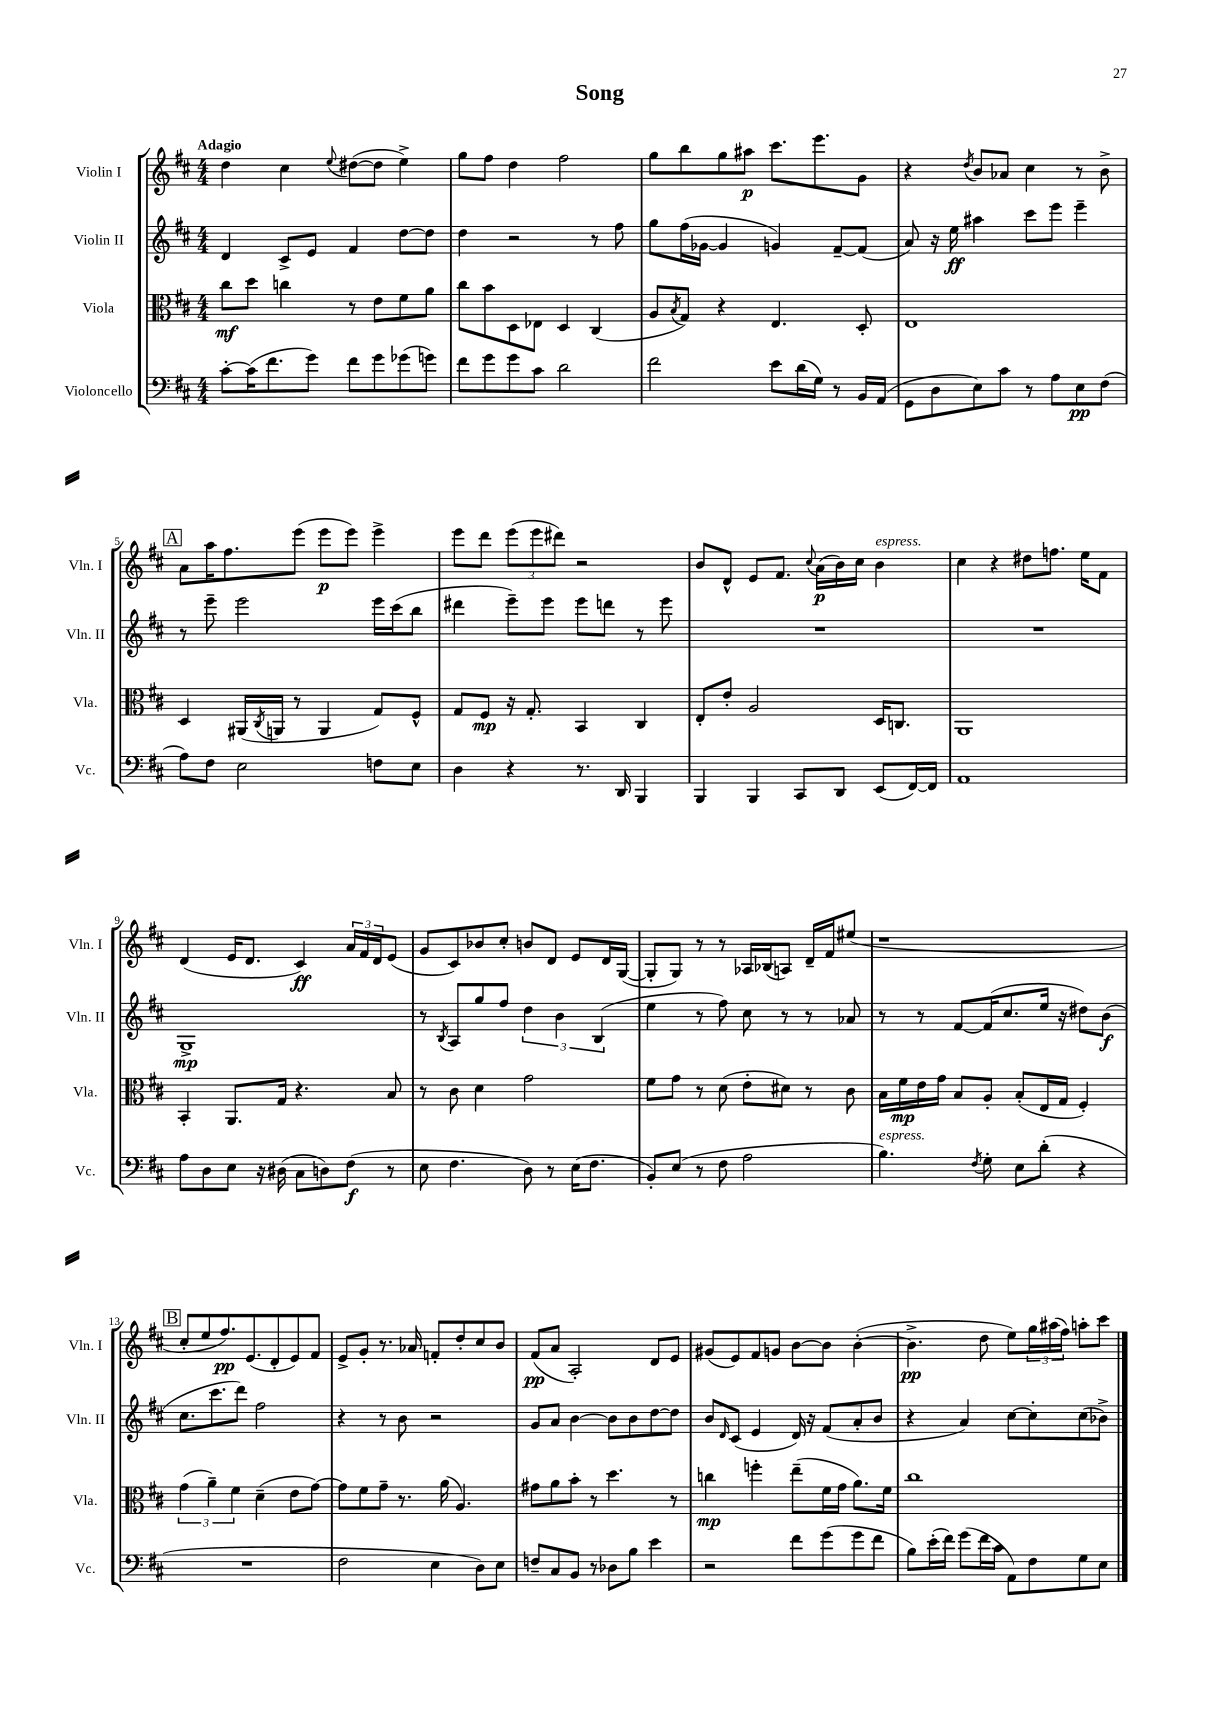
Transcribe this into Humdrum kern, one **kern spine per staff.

**kern	**dynam	**kern	**dynam	**kern	**dynam	**kern	**dynam
*part4	*part4	*part3	*part3	*part2	*part2	*part1	*part1
*staff4	*staff4	*staff3	*staff3	*staff2	*staff2	*staff1	*staff1
*I"Violoncello	*	*I"Viola	*	*I"Violin II	*	*I"Violin I	*
*I'Vc.	*	*I'Vla.	*	*I'Vln. II	*	*I'Vln. I	*
*clefF4	*	*clefC3	*	*clefG2	*	*clefG2	*
*k[f#c#]	*	*k[f#c#]	*	*k[f#c#]	*	*k[f#c#]	*
*M4/4	*	*M4/4	*	*M4/4	*	*M4/4	*
=1	=1	=1	=1	=1	=1	=1	=1
!	!	!	!	!	!	!LO:TX:a:B:t=Adagio	!
[8c#'\L	.	8cc#\L	mf	4d/	.	4dd\	.
(16c#\K]	.	8dd\J	.	.	.	.	.
8.f#\	.	.	.	.	.	.	.
.	.	4ccn\	.	8c#^/L	.	4cc#\	.
8g\J)	.	.	.	8e/J	.	.	.
.	.	.	.	.	.	8qqee/	.
8f#\L	.	8r	.	4f#/	.	([8dd#X\L	.
8g\	.	8e\L	.	.	.	8dd#\J]	.
(8g-X\	.	8f#\	.	[8dd\L	.	4ee^\)	.
8gn\J)	.	8a\J	.	8dd\J]	.	.	.
=2	=2	=2	=2	=2	=2	=2	=2
8f#\L	.	8cc#\L	.	4dd\	.	8gg\L	.
8g\	.	8b\	.	.	.	8ff#\J	.
8g\	.	8D\	.	2r	.	4dd\	.
8c#\J	.	8E-X\J	.	.	.	.	.
2d\	.	4D/	.	.	.	2ff#\	.
.	.	(4C#/	.	8r	.	.	.
.	.	.	.	8ff#\	.	.	.
=3	=3	=3	=3	=3	=3	=3	=3
2f#\	.	8A/L	.	8gg\L	.	8gg\L	.
.	.	8qB/	.	.	.	.	.
.	.	8G/J)	.	(16ff#\L	.	8bb\	.
.	.	.	.	[16g-X\JJ	.	.	.
.	.	4r	.	4g-/]	.	8gg\	.
.	.	.	.	.	.	8aa#X\J	p
8e\L	.	4.E/	.	4gn/)	.	8.ccc#\L	.
(16d\L	.	.	.	.	.	.	.
16G\JJ)	.	.	.	.	.	8.eee\	.
8r	.	.	.	[8f#~/L	.	.	.
16BB/LL	.	8D'/	.	(8f#/J]	.	8g\J	.
(16AA/JJ	.	.	.	.	.	.	.
=4	=4	=4	=4	=4	=4	=4	=4
8GG\L	.	1E	.	8a/)	.	4r	.
8D\	.	.	.	16r	.	.	.
.	.	.	.	16ee\	ff	.	.
.	.	.	.	.	.	8qdd/	.
8E\)	.	.	.	4aa#X\	.	8b/L	.
8c#\J	.	.	.	.	.	8a-X/J	.
8r	.	.	.	8ccc#\L	.	4cc#\	.
8A\L	.	.	.	8eee\J	.	.	.
8E\	pp	.	.	4eee~\	.	8r	.
(8F#\J	.	.	.	.	.	8b^\	.
!!LO:LB:g=z
!!LO:REH:place=s1:t=A
=5	=5	=5	=5	=5	=5	=5	=5
8A\L)	.	4D/	.	8r	.	8a\L	.
8F#\J	.	.	.	8eee~\	.	16aa\K	.
.	.	.	.	.	.	8.ff#\	.
2E\	.	(16AA#X/LL	.	2eee\	.	.	.
.	.	8qC#/	.	.	.	.	.
.	.	16AAn/JJ	.	.	.	.	.
.	.	8r	.	.	.	(8eee\J	.
.	.	4AA/	.	.	.	8eee\L	p
.	.	.	.	.	.	8eee\J)	.
8Fn\L	.	8G/L)	.	16eee\LL	.	4eee^\	.
.	.	.	.	(16ccc#\J	.	.	.
8E\J	.	8F#^^/J	.	8bb\J	.	.	.
=6	=6	=6	=6	=6	=6	=6	=6
4D\	.	8G/L	.	4ddd#X\	.	8eee\L	.
.	.	8F#/J	mp	.	.	8ddd\J	.
4r	.	16r	.	8eee~\L)	.	(12eee\L	.
.	.	8.G'/	.	.	.	.	.
.	.	.	.	.	.	12eee\	.
.	.	.	.	8eee\J	.	.	.
.	.	.	.	.	.	12ddd#X\J)	.
8.r	.	4BB/	.	8eee\L	.	2r	.
.	.	.	.	8dddn\J	.	.	.
16DD/	.	.	.	.	.	.	.
4BBB/	.	4C#/	.	8r	.	.	.
.	.	.	.	8eee\	.	.	.
=7	=7	=7	=7	=7	=7	=7	=7
4BBB/	.	8E'/L	.	1r	.	8b/L	.
.	.	8e'/J	.	.	.	8d^^/J	.
4BBB/	.	2A/	.	.	.	8e/L	.
.	.	.	.	.	.	8.f#/J	.
8CC#/L	.	.	.	.	.	.	.
.	.	.	.	.	.	8qqcc#/	.
.	.	.	.	.	.	(16a\LL	p
8DD/J	.	.	.	.	.	16b\)	.
.	.	.	.	.	.	16cc#\JJ	.
!	!	!	!	!	!	!LO:TX:a:i:t=espress.	!
(8EE/L	.	16D/KL	.	.	.	4b\	.
.	.	8.Cn/J	.	.	.	.	.
[16FF#/L)	.	.	.	.	.	.	.
16FF#/JJ]	.	.	.	.	.	.	.
=8	=8	=8	=8	=8	=8	=8	=8
1AA	.	1AA	.	1r	.	4cc#\	.
.	.	.	.	.	.	4r	.
.	.	.	.	.	.	8dd#X\L	.
.	.	.	.	.	.	8.ffn\J	.
.	.	.	.	.	.	16ee\KL	.
.	.	.	.	.	.	8f#\J	.
!!LO:LB:g=z
=9	=9	=9	=9	=9	=9	=9	=9
8A\L	.	4BB'/	.	1G^	mp	(4d/	.
8D\	.	.	.	.	.	.	.
8E\J	.	8.AA/L	.	.	.	16e/KL	.
.	.	.	.	.	.	8.d/J	.
16r	.	.	.	.	.	.	.
(16D#X\	.	16G/Jk	.	.	.	.	.
8C#\L	.	4.r	.	.	.	4c#/)	ff
8Dn\)	.	.	.	.	.	.	.
(8F#\J	f	.	.	.	.	24a/LL	.
.	.	.	.	.	.	24f#/	.
.	.	.	.	.	.	24d/J	.
8r	.	8B/	.	.	.	(8e/J	.
=10	=10	=10	=10	=10	=10	=10	=10
8E\	.	8r	.	8r	.	8g/L	.
.	.	.	.	8qB/	.	.	.
4.F#\	.	8c#\	.	8A/L	.	8c#/)	.
.	.	4d\	.	8gg/	.	8b-X/	.
.	.	.	.	8ff#/J	.	8cc#'/J	.
8D\)	.	2g\	.	6dd\	.	8bn/L	.
8r	.	.	.	.	.	8d/J	.
.	.	.	.	6b\	.	.	.
(16E\KL	.	.	.	.	.	8e/L	.
8.F#\J	.	.	.	.	.	.	.
.	.	.	.	(6B/	.	.	.
.	.	.	.	.	.	16d/L	.
.	.	.	.	.	.	([16G/JJ	.
=11	=11	=11	=11	=11	=11	=11	=11
8BB'/L)	.	8f#\L	.	4ee\	.	8G'/L]	.
(8E/J	.	8g\J	.	.	.	8G/J)	.
8r	.	8r	.	8r	.	8r	.
8F#\	.	(8d\	.	8ff#\)	.	8r	.
2A\	.	8e'\L	.	8cc#\	.	16A-X/LL	.
.	.	.	.	.	.	(16B-X/J	.
.	.	8d#X\J)	.	8r	.	8An/J)	.
.	.	8r	.	8r	.	16d~/LL	.
.	.	.	.	.	.	16f#/J	.
.	.	8c#\	.	8a-X/	.	(8ee#X/J	.
=12	=12	=12	=12	=12	=12	=12	=12
!LO:TX:a:i:t=espress.	!	!	!	!	!	!	!
4.B\)	.	16B\LL	.	8r	.	1r	.
.	.	16f#\	mp	.	.	.	.
.	.	16e\	.	8r	.	.	.
.	.	16g\JJ	.	.	.	.	.
.	.	8B/L	.	[8f#/L	.	.	.
8qF#/	.	.	.	.	.	.	.
8G'\	.	8A'/J	.	(16f#/K]	.	.	.
.	.	.	.	8.cc#/	.	.	.
8E\L	.	(8B'/L	.	.	.	.	.
(8d'\J	.	16E/L	.	16ee/Jk	.	.	.
.	.	16G/JJ	.	16r	.	.	.
4r	.	4F#'/)	.	8dd#X\L)	.	.	.
.	.	.	.	(8b\J	f	.	.
!!LO:LB:g=z
!!LO:REH:place=s1:t=B
=13	=13	=13	=13	=13	=13	=13	=13
1r	.	(6g\	.	8.cc#\L	.	8cc#'/L	.
.	.	.	.	.	.	8ee/	.
.	.	6a~\)	.	.	.	.	.
.	.	.	.	8.ccc#\	.	.	.
.	.	.	.	.	.	8.ff#/)	pp
.	.	6f#\	.	.	.	.	.
.	.	.	.	8ddd\J)	.	.	.
.	.	.	.	.	.	(8.e/	.
.	.	(4d~\	.	2ff#\	.	.	.
.	.	.	.	.	.	8d'/	.
.	.	8e\L	.	.	.	8e/)	.
.	.	[8g\J)	.	.	.	8f#/J	.
=14	=14	=14	=14	=14	=14	=14	=14
2F#\	.	8g\L]	.	4r	.	8e^/L	.
.	.	8f#\	.	.	.	8g'/J	.
.	.	8g~\J	.	8r	.	8.r	.
.	.	8.r	.	8b\	.	.	.
.	.	.	.	.	.	16a-X/	.
4E\	.	.	.	2r	.	8fn'/L	.
.	.	(16a\	.	.	.	.	.
.	.	4.A/)	.	.	.	8dd'/	.
8D\L)	.	.	.	.	.	8cc#/	.
8E\J	.	.	.	.	.	8b/J	.
=15	=15	=15	=15	=15	=15	=15	=15
8Fn~/L	.	8g#X\L	.	8g/L	.	(8f#/L	pp
8C#/	.	8a\	.	8a/J	.	8a/J	.
8BB/J	.	8b'\J	.	[4b\	.	2A'/)	.
8r	.	8r	.	.	.	.	.
8D-X\L	.	4.dd\	.	8b\L]	.	.	.
8B\J	.	.	.	8b\	.	.	.
4e\	.	.	.	[8dd\	.	8d/L	.
.	.	8r	.	8dd\J]	.	8e/J	.
=16	=16	=16	=16	=16	=16	=16	=16
2r	.	4ccn\	mp	8b/L	.	(8g#X/L	.
.	.	.	.	16qqd/	.	.	.
.	.	.	.	(8c#/J	.	8e/)	.
.	.	4ffn'\	.	4e/	.	8f#/	.
.	.	.	.	.	.	8gn/J	.
8f#\L	.	(8ee~\L	.	16d/)	.	[8b\L	.
.	.	.	.	16r	.	.	.
(8g\	.	16f#\L	.	(8f#/L	.	8b\J]	.
.	.	16g\JJ	.	.	.	.	.
8g\	.	8.a\L)	.	8a'/	.	([4b'\	.
8f#\J	.	.	.	8b/J	.	.	.
.	.	16f#\Jk	.	.	.	.	.
=17	=17	=17	=17	=17	=17	=17	=17
8B\L)	.	1cc#	.	4r	.	4.b^\]	pp
(16e'\L	.	.	.	.	.	.	.
16f#\JJ)	.	.	.	.	.	.	.
(8g\L	.	.	.	4a/)	.	.	.
16f#\L	.	.	.	.	.	8dd\	.
16c#\JJ	.	.	.	.	.	.	.
8AA\L)	.	.	.	[8cc#\L	.	8ee\L)	.
8F#\	.	.	.	8cc#'\]	.	24gg\L	.
.	.	.	.	.	.	(24aa#X\	.
.	.	.	.	.	.	24ff#\JJ)	.
8G\	.	.	.	(8cc#\	.	8aan'\L	.
8E\J	.	.	.	8b-X^\J)	.	8ccc#\J	.
==	==	==	==	==	==	==	==
*-	*-	*-	*-	*-	*-	*-	*-
